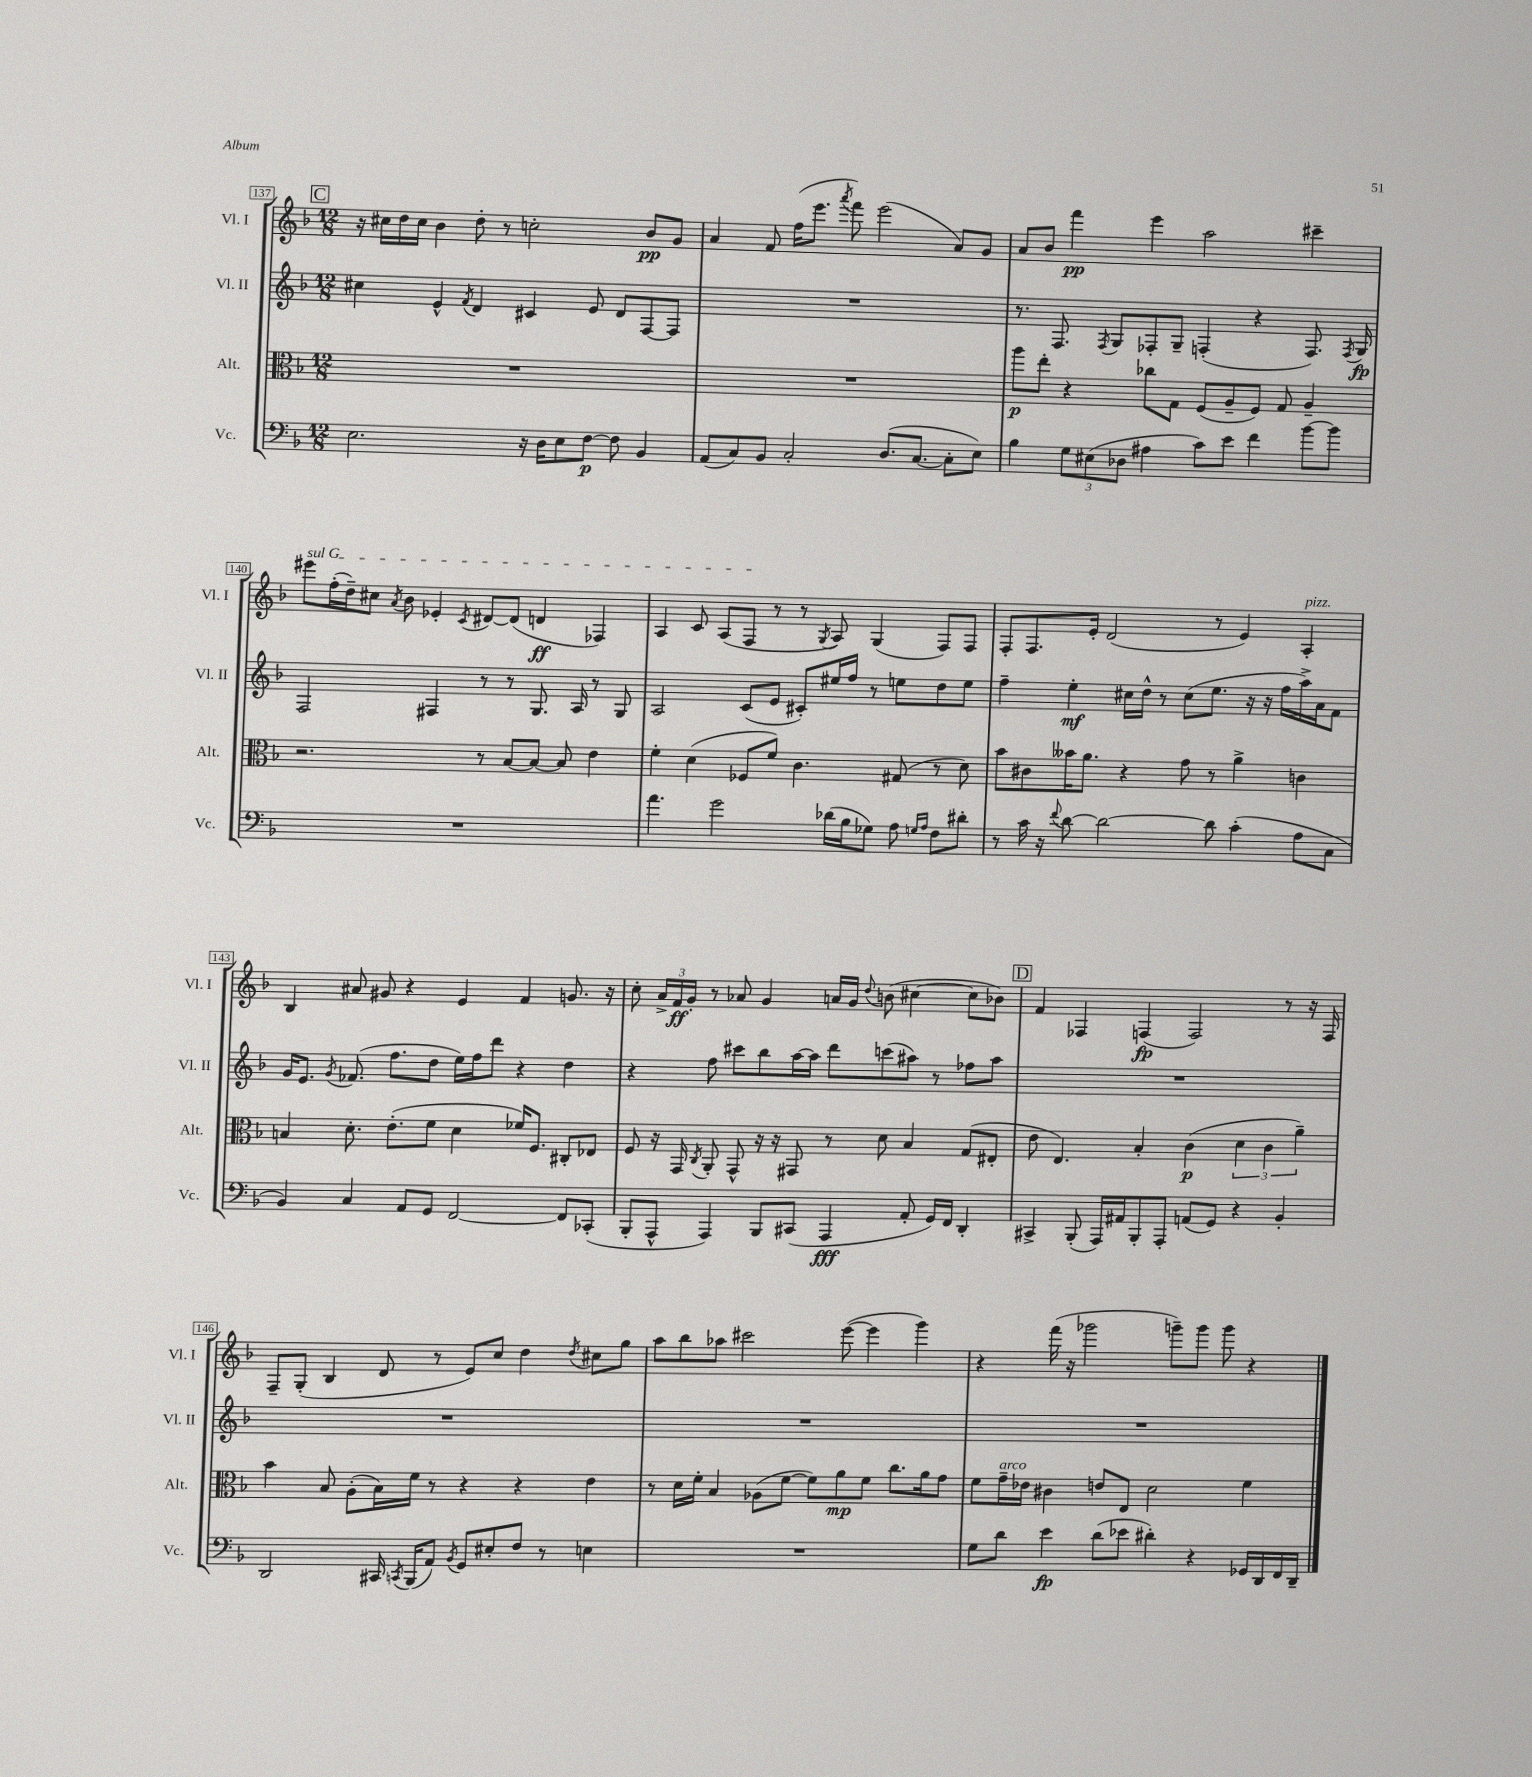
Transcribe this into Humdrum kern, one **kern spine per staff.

**kern	**dynam	**kern	**dynam	**kern	**dynam	**kern	**dynam
*part4	*part4	*part3	*part3	*part2	*part2	*part1	*part1
*staff4	*staff4	*staff3	*staff3	*staff2	*staff2	*staff1	*staff1
*I"Vc.	*	*I"Alt.	*	*I"Vl. II	*	*I"Vl. I	*
*I'Vc.	*	*I'Alt.	*	*I'Vl. II	*	*I'Vl. I	*
*clefF4	*	*clefC3	*	*clefG2	*	*clefG2	*
*k[b-]	*	*k[b-]	*	*k[b-]	*	*k[b-]	*
*M12/8	*	*M12/8	*	*M12/8	*	*M12/8	*
!!LO:REH:place=s1:t=C
=137	=137	=137	=137	=137	=137	=137	=137
2.E\	.	1.r	.	4cc#X\	.	16r	.
.	.	.	.	.	.	16cc#X\LL	.
.	.	.	.	.	.	16dd\	.
.	.	.	.	.	.	16cc#\JJ	.
.	.	.	.	4e^^/	.	4b-\	.
.	.	.	.	8qf/	.	.	.
.	.	.	.	4d/	.	8dd'\	.
.	.	.	.	.	.	8r	.
16r	.	.	.	4c#X/	.	2ccn'\	.
16D\KL	.	.	.	.	.	.	.
8E\	.	.	.	.	.	.	.
[8F\J	p	.	.	8e/	.	.	.
8F\]	.	.	.	8d/L	.	.	.
4BB-/	.	.	.	[8F/	.	8b-/L	pp
.	.	.	.	8F/J]	.	8g/J	.
=138	=138	=138	=138	=138	=138	=138	=138
(8AA/L	.	1.r	.	1.r	.	4a/	.
8C/)	.	.	.	.	.	.	.
8BB-/J	.	.	.	.	.	8f/	.
2C'/	.	.	.	.	.	(16ff\KL	.
.	.	.	.	.	.	8.eee\J	.
.	.	.	.	.	.	8qaaa/	.
.	.	.	.	.	.	8fff\)	.
.	.	.	.	.	.	(2eee\	.
(8.D/L	.	.	.	.	.	.	.
[8.C/J	.	.	.	.	.	.	.
8C'\L]	.	.	.	.	.	8a/L)	.
8E\J)	.	.	.	.	.	8g/J	.
=139	=139	=139	=139	=139	=139	=139	=139
4B-\	.	8aa\L	p	8.r	.	8a/L	.
.	.	8ee'\J	.	.	.	8b-/J	.
.	.	.	.	8.F/	.	.	.
12G\L	.	4r	.	.	.	4fff\	pp
(12E#X\	.	.	.	.	.	.	.
.	.	.	.	8qF/	.	.	.
.	.	.	.	8G/L	.	.	.
12D-X\J	.	.	.	.	.	.	.
4A#X\	.	8cc-X\L	.	8F-X'/	.	4eee\	.
.	.	8G\J	.	8G~/J	.	.	.
8c\L)	.	(8F/L	.	(4Fn'/	.	2aa\	.
8e\J	.	8A~/	.	.	.	.	.
4f\	.	8F/J)	.	4r	.	.	.
.	.	8G/	.	.	.	.	.
[8b-\L	.	4A~/	.	8.F/)	.	4ccc#X~\	.
8b-\J]	.	.	.	.	.	.	.
.	.	.	.	8qF/	.	.	.
.	.	.	.	16G/	fp	.	.
!!LO:LB:g=z
=140	=140	=140	=140	=140	=140	=140	=140
!	!	!	!	!	!	!LO:TX:a:i:t=sul G	!
1.r	.	2.r	.	2F/	.	8eee#X\L	.
.	.	.	.	.	.	(16ff'\L	.
.	.	.	.	.	.	16dd~\J)	.
.	.	.	.	.	.	8cc#X\J	.
.	.	.	.	.	.	8qa/	.
.	.	.	.	.	.	8b-\	.
.	.	.	.	4F#X/	.	4e-X'/	.
.	.	.	.	.	.	8qc/	.
.	.	8r	.	8r	.	[8d#X/L	.
.	.	[8B-/L	.	8r	.	(8d#/J]	.
.	.	8B-/J_	.	8.G/	.	4dn/	ff
.	.	8B-/]	.	.	.	.	.
.	.	.	.	16A/	.	.	.
.	.	4e\	.	8r	.	4F-X/)	.
.	.	.	.	8G/	.	.	.
=141	=141	=141	=141	=141	=141	=141	=141
4.a\	.	4f'\	.	2A/	.	4A/	.
.	.	(4d\	.	.	.	8c/	.
2g\	.	.	.	.	.	(8A/L	.
.	.	8F-X/L	.	(8c/L	.	8F/J	.
.	.	8f/J)	.	8e/J	.	8r	.
.	.	4.c\	.	8c#X'/L)	.	8r	.
.	.	.	.	.	.	8qG/	.
(16d-X\LL	.	.	.	16ee#X/L	.	8A/)	.
16B-\J	.	.	.	16ff/JJ	.	.	.
8G-X\J)	.	.	.	8r	.	(4G/	.
8A\	.	(8G#X/	.	8een\L	.	.	.
16qqGn/LL	.	.	.	.	.	.	.
16qqA/JJ	.	.	.	.	.	.	.
8F\L	.	8r	.	8dd\	.	8F/L)	.
8d#X'\J	.	8d\)	.	8ee\J	.	8F/J	.
=142	=142	=142	=142	=142	=142	=142	=142
8r	.	8b-\L	.	4ff~\	.	8F'/L	.
16c\	.	8c#X\	.	.	.	8.F/	.
16r	.	.	.	.	.	.	.
8qqf/	.	.	.	.	.	.	.
[8d\	.	16b--X\K	.	4ee'\	mf	.	.
.	.	8.a\J	.	.	.	16e'/Jk	.
2d\_	.	.	.	.	.	(2d/	.
.	.	4r	.	16cc#X\LL	.	.	.
.	.	.	.	16dd^^\JJ	.	.	.
.	.	.	.	8r	.	.	.
.	.	8g\	.	(8cc#\L	.	.	.
8d\]	.	8r	.	8.ee\J	.	8r	.
(4c'\	.	4a^\	.	.	.	4e/)	.
.	.	.	.	16r	.	.	.
.	.	.	.	16r	.	.	.
.	.	.	.	16ff\LL	.	.	.
!	!	!	!	!	!	!LO:TX:a:i:t=pizz.	!
8A\L	.	4cn\	.	16aa^\)	.	4A'/	.
.	.	.	.	16a\J	.	.	.
8C\J	.	.	.	8f\J	.	.	.
!!LO:LB:g=z
=143	=143	=143	=143	=143	=143	=143	=143
4BB-/)	.	4Bn/	.	16g/KL	.	4B-/	.
.	.	.	.	8.e/J	.	.	.
.	.	.	.	8qg/	.	.	.
4C/	.	8.d'\	.	(8.f-X/	.	8a#X/	.
.	.	.	.	.	.	8g#X/	.
.	.	(8.e'\L	.	8.ff\L	.	.	.
8AA/L	.	.	.	.	.	4r	.
8GG/J	.	8f\J	.	8dd\J	.	.	.
[2FF/	.	4d\	.	16ee\LL)	.	4e/	.
.	.	.	.	16ff\J	.	.	.
.	.	.	.	8ddd\J	.	.	.
.	.	16f-X/KL)	.	4r	.	4f/	.
.	.	8.F/J	.	.	.	.	.
8FF/L]	.	8C#X'/L	.	4dd\	.	8.gn/	.
(8CC-X'/J	.	8E-X/J	.	.	.	.	.
.	.	.	.	.	.	16r	.
=144	=144	=144	=144	=144	=144	=144	=144
8BBB-'/L	.	8F/	.	4r	.	8cc'\	.
8AAA^^/J	.	16r	.	.	.	24a^/LL	.
.	.	.	.	.	.	24f/	ff
.	.	16GG/	.	.	.	.	.
.	.	.	.	.	.	24g'/JJ	.
.	.	8qC/	.	.	.	.	.
4AAA/)	.	8AA'/	.	8ff\	.	8r	.
.	.	8GG^^/	.	8ccc#X\L	.	8a-X/	.
8BBB-/L	.	16r	.	8bb-\	.	4g/	.
.	.	16r	.	.	.	.	.
(8CC#X/J	.	8GG#X/	.	[16aa\L	.	.	.
.	.	.	.	16aa\JJ]	.	.	.
4AAA/	fff	8r	.	8ddd\L	.	16an/LL	.
.	.	.	.	.	.	16g/JJ	.
.	.	.	.	.	.	8qqdd/	.
.	.	8d\	.	(8cccn\	.	(8bn\	.
8AA'/	.	4B-/	.	8aa#X\J)	.	[4cc#X\	.
16GG/LL)	.	.	.	8r	.	.	.
16FF/JJ	.	.	.	.	.	.	.
4DD'/	.	(8G/L	.	8ff-X\L	.	8cc#\L]	.
.	.	8E#X'/J	.	8aa#\J	.	8b-X\J)	.
!!LO:REH:place=s1:t=D
=145	=145	=145	=145	=145	=145	=145	=145
4CC#X^/	.	8e\	.	1.r	.	4f/	.
.	.	4.E/)	.	.	.	.	.
(8BBB-'/	.	.	.	.	.	4F-X/	.
16AAA/LL)	.	.	.	.	.	.	.
16AA#X/J	.	.	.	.	.	.	.
8BBB-'/	.	4B-'/	.	.	.	(4Fn/	fp
8AAA'/J	.	.	.	.	.	.	.
(8AAn/L	.	(4c\	p	.	.	2F/)	.
8GG/J)	.	.	.	.	.	.	.
4r	.	6d\	.	.	.	.	.
.	.	6c\	.	.	.	.	.
4BB-'/	.	.	.	.	.	8r	.
.	.	6a~\)	.	.	.	.	.
.	.	.	.	.	.	16r	.
.	.	.	.	.	.	16F/	.
!!LO:LB:g=z
=146	=146	=146	=146	=146	=146	=146	=146
2DD/	.	4b-\	.	1.r	.	8F~/L	.
.	.	.	.	.	.	(8G'/J	.
.	.	8B-/	.	.	.	4B-/	.
.	.	(8A'\L	.	.	.	.	.
16CC#X/	.	16B-\L)	.	.	.	8d/	.
8qCCn/	.	.	.	.	.	.	.
(16BBB-/KL	.	16f\JJ	.	.	.	.	.
8AA/J)	.	8r	.	.	.	8r	.
8qBB-/	.	.	.	.	.	.	.
8GG/L	.	4r	.	.	.	8e/L)	.
8E#X'/	.	.	.	.	.	8cc/J	.
8F/J	.	4r	.	.	.	4dd\	.
8r	.	.	.	.	.	.	.
.	.	.	.	.	.	8qdd/	.
4En\	.	4e\	.	.	.	8cc#X\L	.
.	.	.	.	.	.	8gg\J	.
=147	=147	=147	=147	=147	=147	=147	=147
1.r	.	8r	.	1.r	.	8aa\L	.
.	.	16d\LL	.	.	.	8bb-\	.
.	.	16f'\JJ	.	.	.	.	.
.	.	4B-/	.	.	.	8aa-X\J	.
.	.	.	.	.	.	2ccc#X\	.
.	.	(8A-X\L	.	.	.	.	.
.	.	[8f\J	.	.	.	.	.
.	.	8f\L])	.	.	.	.	.
.	.	8a\	mp	.	.	([8eee\	.
.	.	8f\J	.	.	.	4eee\]	.
.	.	8.cc\L	.	.	.	.	.
.	.	.	.	.	.	4ggg\)	.
.	.	16a\k	.	.	.	.	.
.	.	8g\J	.	.	.	.	.
=148	=148	=148	=148	=148	=148	=148	=148
8G\L	.	8f\L	.	1.r	.	4r	.
!	!	!LO:TX:a:i:t=arco	!	!	!	!	!
8d\J	.	16g~\L	.	.	.	.	.
.	.	16e-X\JJ	.	.	.	.	.
4e\	fp	4c#X\	.	.	.	(16fff\	.
.	.	.	.	.	.	16r	.
.	.	.	.	.	.	2ggg-X\	.
(8d\L	.	8en/L	.	.	.	.	.
8e-X\J	.	8E/J	.	.	.	.	.
4d#X'\)	.	2d\	.	.	.	.	.
.	.	.	.	.	.	8gggn~\L)	.
4r	.	.	.	.	.	8ggg\J	.
.	.	.	.	.	.	8ggg\	.
16GG-X/LL	.	4f\	.	.	.	4r	.
16DD/	.	.	.	.	.	.	.
16FF/	.	.	.	.	.	.	.
16DD~/JJ	.	.	.	.	.	.	.
==	==	==	==	==	==	==	==
*-	*-	*-	*-	*-	*-	*-	*-
